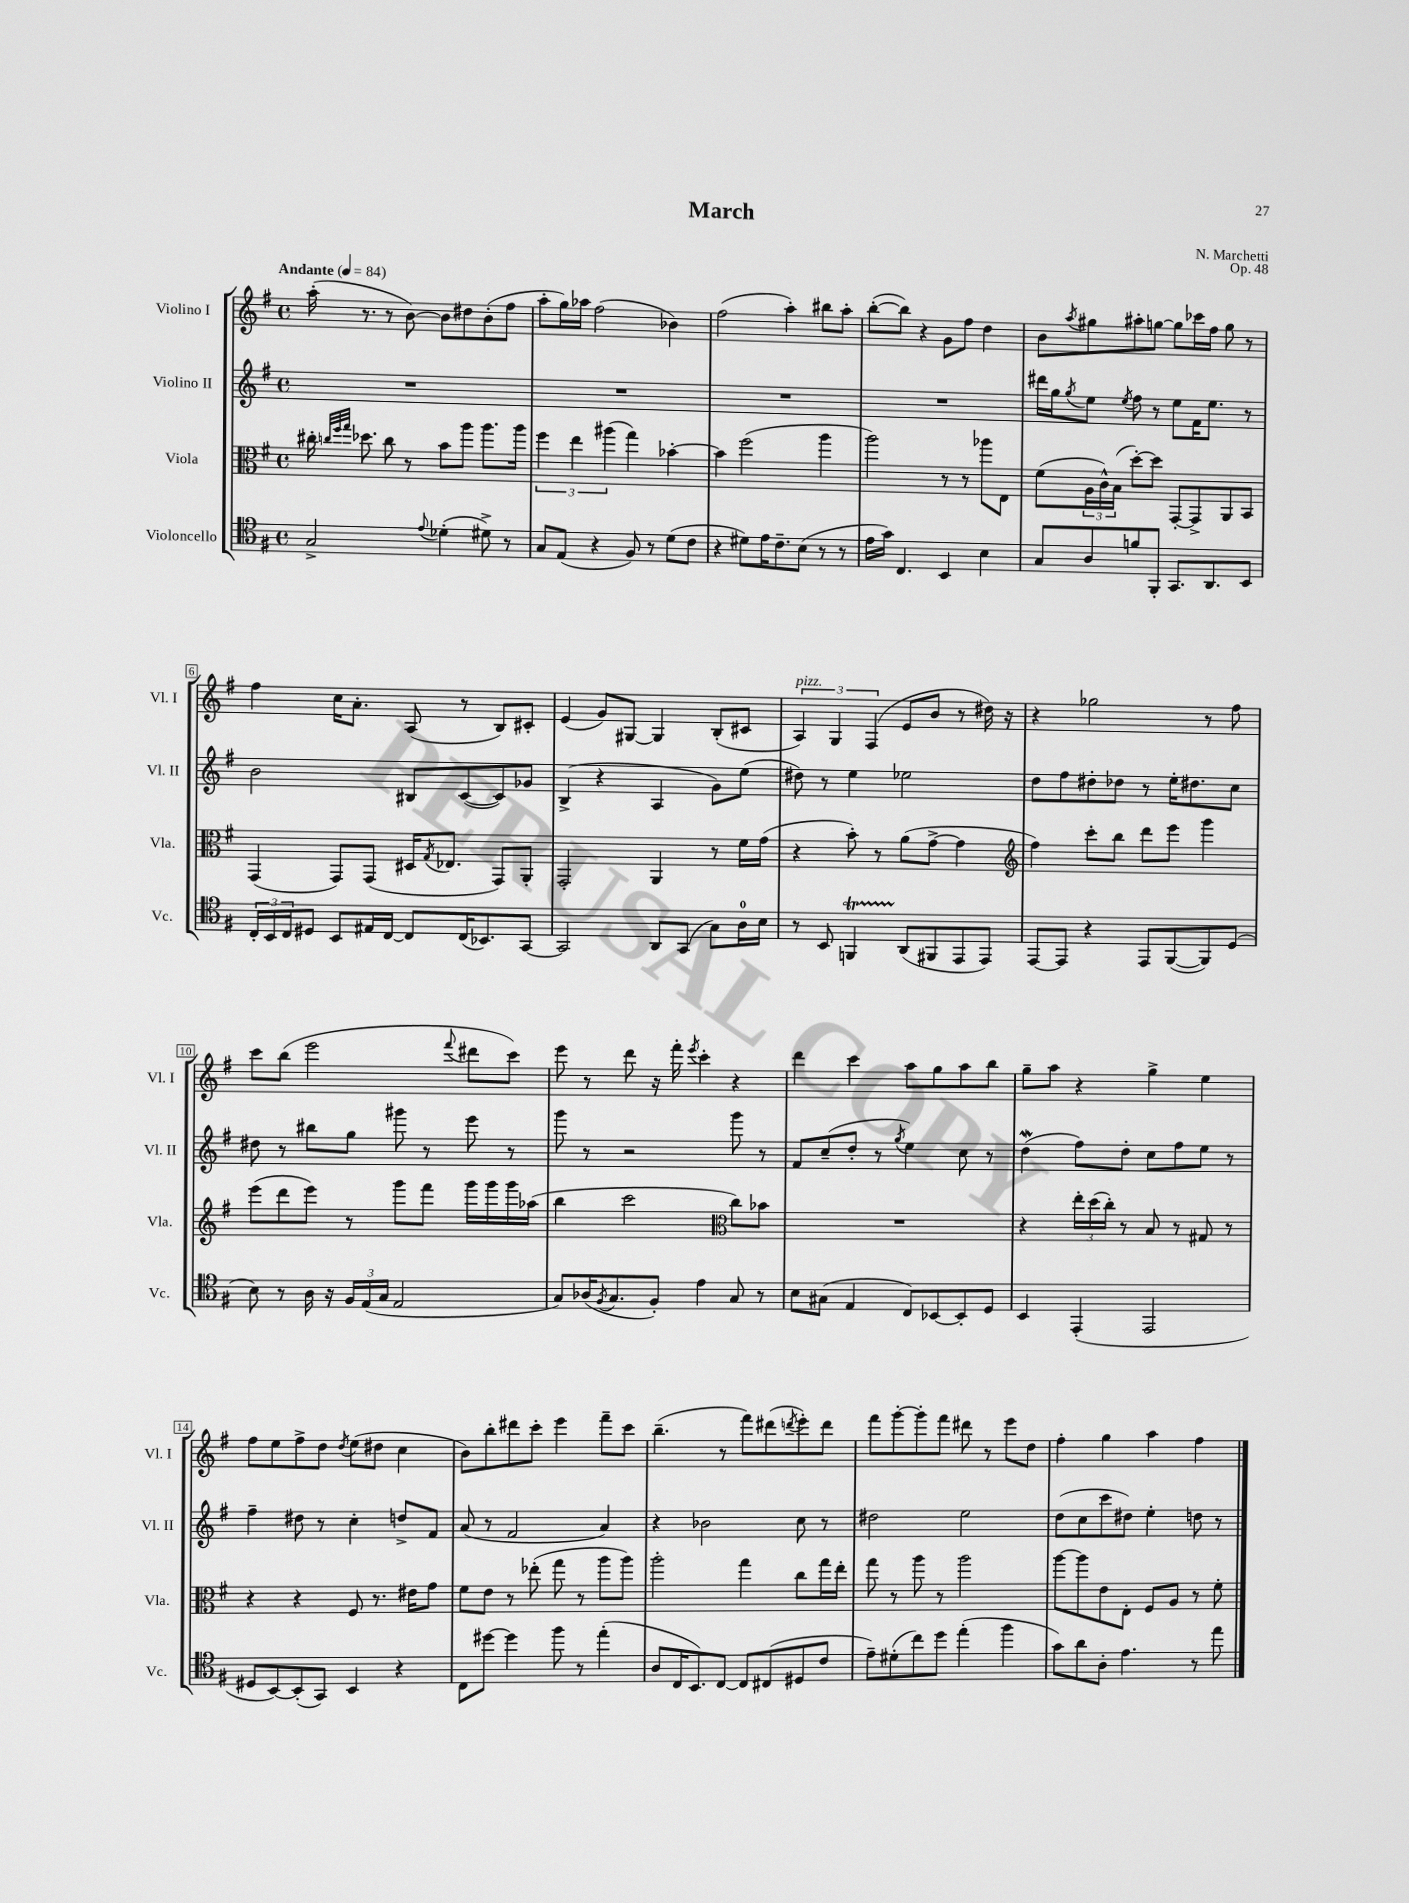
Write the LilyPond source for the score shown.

\header { title = "March" composer = "N. Marchetti" opus = "Op. 48" }
<<
\new StaffGroup <<
\new Staff = "s0" \with { instrumentName = "Violino I" shortInstrumentName = "Vl. I" } {
    \clef treble \key g \major \defaultTimeSignature \time 4/4 \tempo "Andante" 4 = 84
    a''16-.( r8. r8 b'8~) b'8 dis''8 b'8-.( fis''8 |
    a''8-. g''16) aes''16 fis''2( bes'4) |
    fis''2( a''4-.) bis''8 a''8-. |
    b''8~-.( b''8) r4 g'8 fis''8 d''4 |
    b'8 \acciaccatura { a''8 } gis''8 ais''8-. g''8~ g''8 ces'''16 fis''16 g''8 r8 |
    fis''4 c''16 a'8.-. a8( r8 b8) cis'8-. |
    e'4( g'8) gis8~ gis4 b8-.( cis'8 |
    \tuplet 3/2 { a4^\markup { \italic "pizz." }) g4 fis4( } e'8 b'8 r8 dis''16) r16 |
    r4 ges''2 r8 fis''8 |
    c'''8 b''8( e'''2 \appoggiatura { fis'''8 } dis'''8 c'''8) |
    e'''8 r8 d'''8 r16 fis'''16-. \acciaccatura { e'''8 } c'''4-. r4 |
    d'''4 c'''4 a''8 g''8 a''8 b''8 |
    g''8-- a''8 r4 g''4-> e''4 |
    fis''8 e''8 fis''8-> d''8 \acciaccatura { d''8 } e''8( dis''8 c''4 |
    b'8) b''8-. dis'''8 c'''8-. e'''4 fis'''8-- c'''8 |
    b''4.--( r8 fis'''8) dis'''8( \acciaccatura { d'''8 } e'''8-.) d'''8 |
    fis'''8 g'''8~-. g'''8-. fis'''8 dis'''8 r8 e'''8 d''8 |
    fis''4-. g''4 a''4 fis''4 \bar "|." |
}
\new Staff = "s1" \with { instrumentName = "Violino II" shortInstrumentName = "Vl. II" } {
    \clef treble \key g \major \defaultTimeSignature \time 4/4
    R1 |
    R1 |
    R1 |
    R1 |
    dis'''16 g''16 \acciaccatura { g''8 } e''8 \acciaccatura { e''8 } fis''8 r8 e''8 fis'16 e''8. r8 |
    b'2 bis8 c'8~( c'8) ges'8 |
    b4->( r4 a4 g'8) e''8( |
    dis''8) r8 e''4 ees''2 |
    d''8 fis''8 dis''8-. des''8 r8 e''16-. dis''8. c''8 |
    dis''8 r8 bis''8 g''8 gis'''8 r8 e'''8 r8 |
    g'''8 r8 r2 g'''8 r8 |
    fis'8 c''8--( d''8-. r8 \acciaccatura { g''8 } e''4) c''8 r8 |
    d''4\mordent( fis''8) d''8-. c''8 fis''8 e''8 r8 |
    fis''4-- dis''8 r8 c''4-. d''8-> fis'8 |
    a'8( r8 fis'2 a'4) |
    r4 bes'2 c''8 r8 |
    dis''2 e''2 |
    d''8( c''8 c'''8 dis''8) e''4-. d''8 r8 \bar "|." |
}
\new Staff = "s2" \with { instrumentName = "Viola" shortInstrumentName = "Vla." } {
    \clef alto \key g \major \defaultTimeSignature \time 4/4
    cis''16-. \grace { c''32 fis''32 g''32 } des''8. c''8 r8 b'8 a''8 a''8. a''16 |
    \tuplet 3/2 { fis''4 e''4 ais''4( } g''4) bes'4~-. |
    bes'4 fis''2( a''4 |
    a''2) r8 r8 aes''8 e8 |
    fis'8( \tuplet 3/2 { a16 c'16-^) b16( } d''8~-.) d''8 g,8~-. g,8-> a,8 b,8 |
    g,4( g,8) g,8( dis16 \acciaccatura { g8 } ees8. g,8) a,8-. |
    g,2-. a,4 r8 fis'16 g'16( |
    r4 b'8-.) r8 a'8( g'8~-> g'4 |
    \clef treble fis''4) c'''8-. b''8 d'''8 e'''8 g'''4 |
    e'''8( d'''8 e'''8) r8 g'''8 fis'''8 g'''16 g'''16 g'''16 aes''16( |
    b''4 c'''2 \clef alto c''8) bes'8 |
    R1 |
    r4 \tuplet 3/2 { e''16-. d''16( c''16-.) } r8 b8 r8 gis8 r8 |
    r4 r4 fis8 r8. eis'16 g'8 |
    fis'8 e'8 r8 ees''8-.( g''8 r8 a''8 a''8) |
    a''2-. g''4 c''8 g''16 e''16-. |
    g''8 r8 a''8 r8 a''2 |
    a''8~ a''8 e'8 e8-. fis8 a8 r8 fis'8-. \bar "|." |
}
\new Staff = "s3" \with { instrumentName = "Violoncello" shortInstrumentName = "Vc." } {
    \clef tenor \key g \major \defaultTimeSignature \time 4/4
    g2-> \appoggiatura { e'8 } des'4-.( dis'8->) r8 |
    g8 e8( r4 fis8) r8 d'8( c'8 |
    r4 dis'8) e'16 c'8.-- b8( r8 r8 |
    e'16 g'16) c4. b,4 b4 |
    g8 a8 f'8 fis,8-. g,8. a,8. b,8 |
    \tuplet 3/2 { c16-. b,16 c16 } dis8 b,8 eis16 c16~ c8 c16( bes,8.) g,8~ |
    g,2 a,8 g,8( g8) a16-0 b16 |
    r8 b,8 f,4\startTrillSpan a,8\stopTrillSpan( fis,8 e,8 e,8) |
    e,8~ e,8 r4 e,8 fis,8~( fis,8) d8( |
    b8) r8 a16 r16 \tuplet 3/2 { fis16 e16( g16 } e2 |
    g8) aes16( \acciaccatura { fis8 } g8. fis8-.) e'4 g8 r8 |
    b8 gis8( e4 c8) bes,8~ bes,8-. d8 |
    b,4 e,4-.( e,2 |
    dis8 b,8~) b,8-.( g,8) b,4 r4 |
    c8 dis''8~ dis''4 fis''8 r8 e''4-.( |
    a8 c16 b,8.) c8~ c8 cis8( dis8 c'8 |
    e'8--) dis'8-.( c''8) d''8 e''4-.( fis''4 |
    g'8) a'8 a8-. e'4. r8 e''8 \bar "|." |
}
>>
>>
\layout { \context { \Score \override BarNumber.stencil = #(make-stencil-boxer 0.1 0.3 ly:text-interface::print) } }
